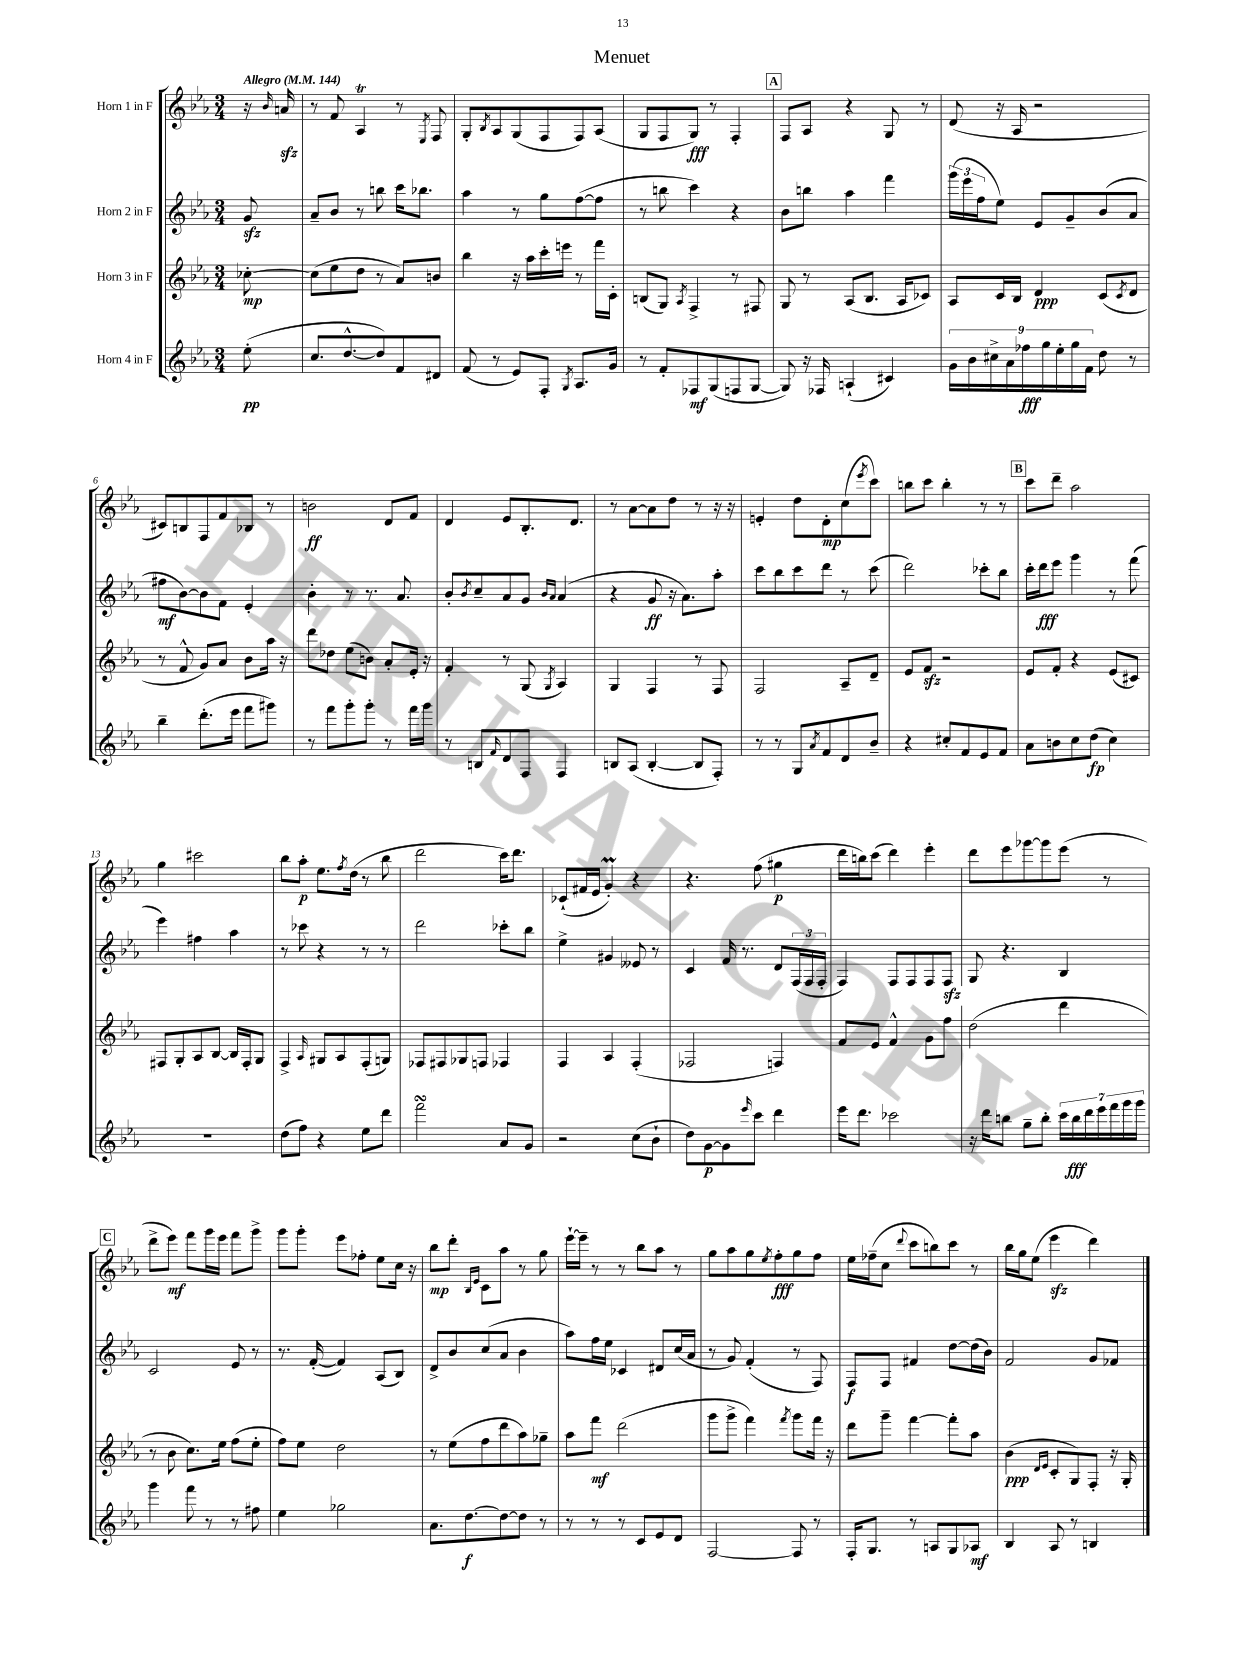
\header { title = "Menuet" }
<<
\new StaffGroup <<
\new Staff = "s0" \with { instrumentName = "Horn 1 in F" } {
    \clef treble \key ees \major \numericTimeSignature \time 3/4 \partial 8 \tempo "Allegro" 4 = 144
    r16 \grace { bes'16 } a'16\sfz |
    r8 f'8 aes4\trill r8 \acciaccatura { ees8 } f8 |
    g8-. \acciaccatura { bes8 } aes8 g8( f8 f8) aes8( |
    g8 f8 g8\fff) r8 f4-. |
    \mark \markup { \box "A" } f8 aes8 r4 g8 r8 |
    d'8( r16 aes16 r2 |
    cis'8) b8 f8 f'8 bes8 r8 |
    b'2\ff d'8 f'8 |
    d'4 ees'8 bes8.-. d'8. |
    r8 aes'8~ aes'8 d''8 r8 r16 r16 |
    e'4-. d''8 d'8-.\mp c''8( \acciaccatura { ees'''8 } c'''8) |
    b''8 c'''8 b''4-. r8 r8 |
    \mark \markup { \box "B" } c'''8 d'''8-- aes''2 |
    g''4 cis'''2 |
    bes''8 aes''8-.\p ees''8. \acciaccatura { f''8 } d''16( r8 bes''8 |
    d'''2 c'''16) d'''8. |
    ces'8-!( fis'16 ees'16 g'4-.\prall) r4 |
    r4. f''8( gis''4\p |
    d'''16 b''16) c'''8( d'''4) ees'''4-. |
    d'''8 ees'''8 ges'''8~ ges'''8 ees'''8( r8 |
    \mark \markup { \box "C" } d'''8-> ees'''8\mf) f'''8 g'''16 ees'''16 f'''8 g'''8-> |
    g'''8 g'''8-. ees'''8 fes''8-. ees''8 c''16 r16 |
    bes''8\mp d'''8-. \grace { bes16 ees'16 } c'8 aes''8 r8 g''8 |
    ees'''16~-! ees'''16-- r8 r8 bes''8 aes''8 r8 |
    g''8 aes''8 g''8 \acciaccatura { ees''8 } f''8-.\fff g''8 f''8 |
    ees''16 fes''16--( c''8 \appoggiatura { d'''8 } c'''8 b''8) c'''8 r8 |
    bes''16 g''16 ees''8( ees'''4\sfz d'''4) \bar "|." |
}
\new Staff = "s1" \with { instrumentName = "Horn 2 in F" } {
    \clef treble \key ees \major \numericTimeSignature \time 3/4 \partial 8
    g'8\sfz |
    aes'8-- bes'8 r8 b''8 c'''16 bes''8. |
    aes''4 r8 g''8 f''8~( f''8 |
    r8 b''8 c'''4) r4 |
    \mark \markup { \box "A" } bes'8 b''8 aes''4 f'''4 |
    \tuplet 3/2 { g'''16( ees'''16 f''16 } ees''8) ees'8 g'8-- bes'8( aes'8 |
    fis''8\mf bes'8~) bes'8 f'8 ees'4-. |
    bes'4-. r8 r8. aes'8. |
    bes'8-. \acciaccatura { bes'8 } c''8-- aes'8 g'8 \grace { bes'16 aes'16 } aes'4( |
    r4 g'8\ff r16 aes'8.) aes''8-. |
    c'''8 bes''8 c'''8 d'''8 r8 c'''8( |
    d'''2) ces'''8-. bes''8 |
    \mark \markup { \box "B" } c'''16-. d'''16\fff ees'''8 g'''4 r8 f'''8( |
    ees'''4) fis''4 aes''4 |
    r8 ces'''8 r4 r8 r8 |
    d'''2 ces'''8-. bes''8 |
    ees''4-> gis'4 eeses'8 r8 |
    c'4 f'16 r8. d'8 \tuplet 3/2 { f16( f16 f16-. } |
    f4) f8 f8 f8 f8\sfz |
    g8 r4. bes4 |
    \mark \markup { \box "C" } c'2 ees'8 r8 |
    r8. f'16~-.( f'4) aes8( bes8) |
    d'8-> bes'8 c''8( aes'8 bes'4 |
    aes''8) f''16 ees''16 ces'4 dis'8 c''16( aes'16 |
    r8 g'8) f'4-.( r8 f8) |
    f8\f f8 fis'4 d''8~ d''16( bes'16) |
    f'2 g'8 fes'8 \bar "|." |
}
\new Staff = "s2" \with { instrumentName = "Horn 3 in F" } {
    \clef treble \key ees \major \numericTimeSignature \time 3/4 \partial 8
    ces''8~-.\mp |
    ces''8( ees''8 d''8 r8 aes'8) b'8 |
    bes''4 r16 aes''16 c'''16-. e'''16 r8 f'''16 c'16-. |
    b8( g8) \acciaccatura { aes8 } f4-> r8 fis8 |
    \mark \markup { \box "A" } g8 r8 aes8( bes8. aes16 ces'8) |
    aes8 c'16 bes16 d'4\ppp c'8( \acciaccatura { c'8 } d'8 |
    r8 f'8-^ g'8) aes'8 bes'8 aes''16 r16 |
    d'''8 des''8 ees''8( b'8) aes'8-. ees'16-. r16 |
    f'4-. r8 g8( \acciaccatura { g8 } aes4) |
    g4 f4 r8 f8 |
    f2 aes8-- d'8-- |
    ees'8 f'8\sfz r2 |
    \mark \markup { \box "B" } ees'8 f'8-. r4 ees'8( cis'8) |
    fis8 g8-. aes8 bes8~ bes16 fis16-. g8 |
    f4-> \grace { aes16 } gis8 aes8 f8-.( g8) |
    fes8 fis8 ges8 f8 fes4 |
    f4 aes4 f4-.( |
    fes2 f4) |
    f'8 ees'8 f'4-^ g'8 f''8 |
    d''2( d'''4 |
    \mark \markup { \box "C" } r8 bes'8 c''8.) ees''16 f''8( ees''8-. |
    f''8) ees''8 d''2 |
    r8 ees''8( f''8 d'''8 aes''8) ges''8-- |
    aes''8 f'''8\mf d'''2( |
    g'''8 g'''8-> f'''4) \acciaccatura { f'''8 } g'''8 f'''16 r16 |
    d'''8 g'''8-- f'''4~ f'''8-. aes''8 |
    bes'4\ppp( \grace { d'16 ees'16 } c'8-. g8) f8-. r16 g16-. \bar "|." |
}
\new Staff = "s3" \with { instrumentName = "Horn 4 in F" } {
    \clef treble \key ees \major \numericTimeSignature \time 3/4 \partial 8
    ees''8-.\pp( |
    c''8. d''8.~-^ d''8) f'8 dis'8 |
    f'8( r8 ees'8) f8-. \acciaccatura { g8 } aes8. g'16 |
    r8 f'8-. fes8\mf g8( f8 g8~ |
    \mark \markup { \box "A" } g8) r16 fes16 a4-!( cis'4) |
    \tuplet 9/8 { g'16 bes'16 cis''16-> aes'16 fes''16\fff g''16 ees''16-. g''16 f'16 } d''8 r8 |
    bes''4-- d'''8.-.( ees'''16 f'''8 gis'''8) |
    r8 f'''8 g'''8-. g'''8-. r8 f'''16 g'''16 |
    r8 b8 \grace { f'16 } d'8 f8 f4 |
    b8 aes8( b4~-. b8 f8-.) |
    r8 r8 g8 \acciaccatura { aes'8 } f'8 d'8 bes'8-- |
    r4 cis''8-. f'8 ees'8 f'8 |
    \mark \markup { \box "B" } aes'8 b'8 c''8 d''8\fp( c''4) |
    R2. |
    d''8( f''8) r4 ees''8 d'''8 |
    f'''2\turn aes'8 g'8 |
    r2 c''8( bes'8-! |
    d''8) g'8~\p g'8 \grace { ees'''16 } c'''8 d'''4 |
    ees'''16 d'''8. ces'''2 |
    r16 d'''16 b''8 g''8-- b''8-. \tuplet 7/4 { c'''16 b''16\fff d'''16 ees'''16 f'''16 g'''16 g'''16 } |
    \mark \markup { \box "C" } g'''4 f'''8 r8 r8 fis''8 |
    ees''4 ges''2 |
    aes'8. d''8.~\f d''8~ d''8 r8 |
    r8 r8 r8 c'8 ees'8 d'8 |
    f2~ f8 r8 |
    f16-. g8. r8 a8 g8 aes8\mf |
    bes4 aes8 r8 b4 \bar "|." |
}
>>
>>
